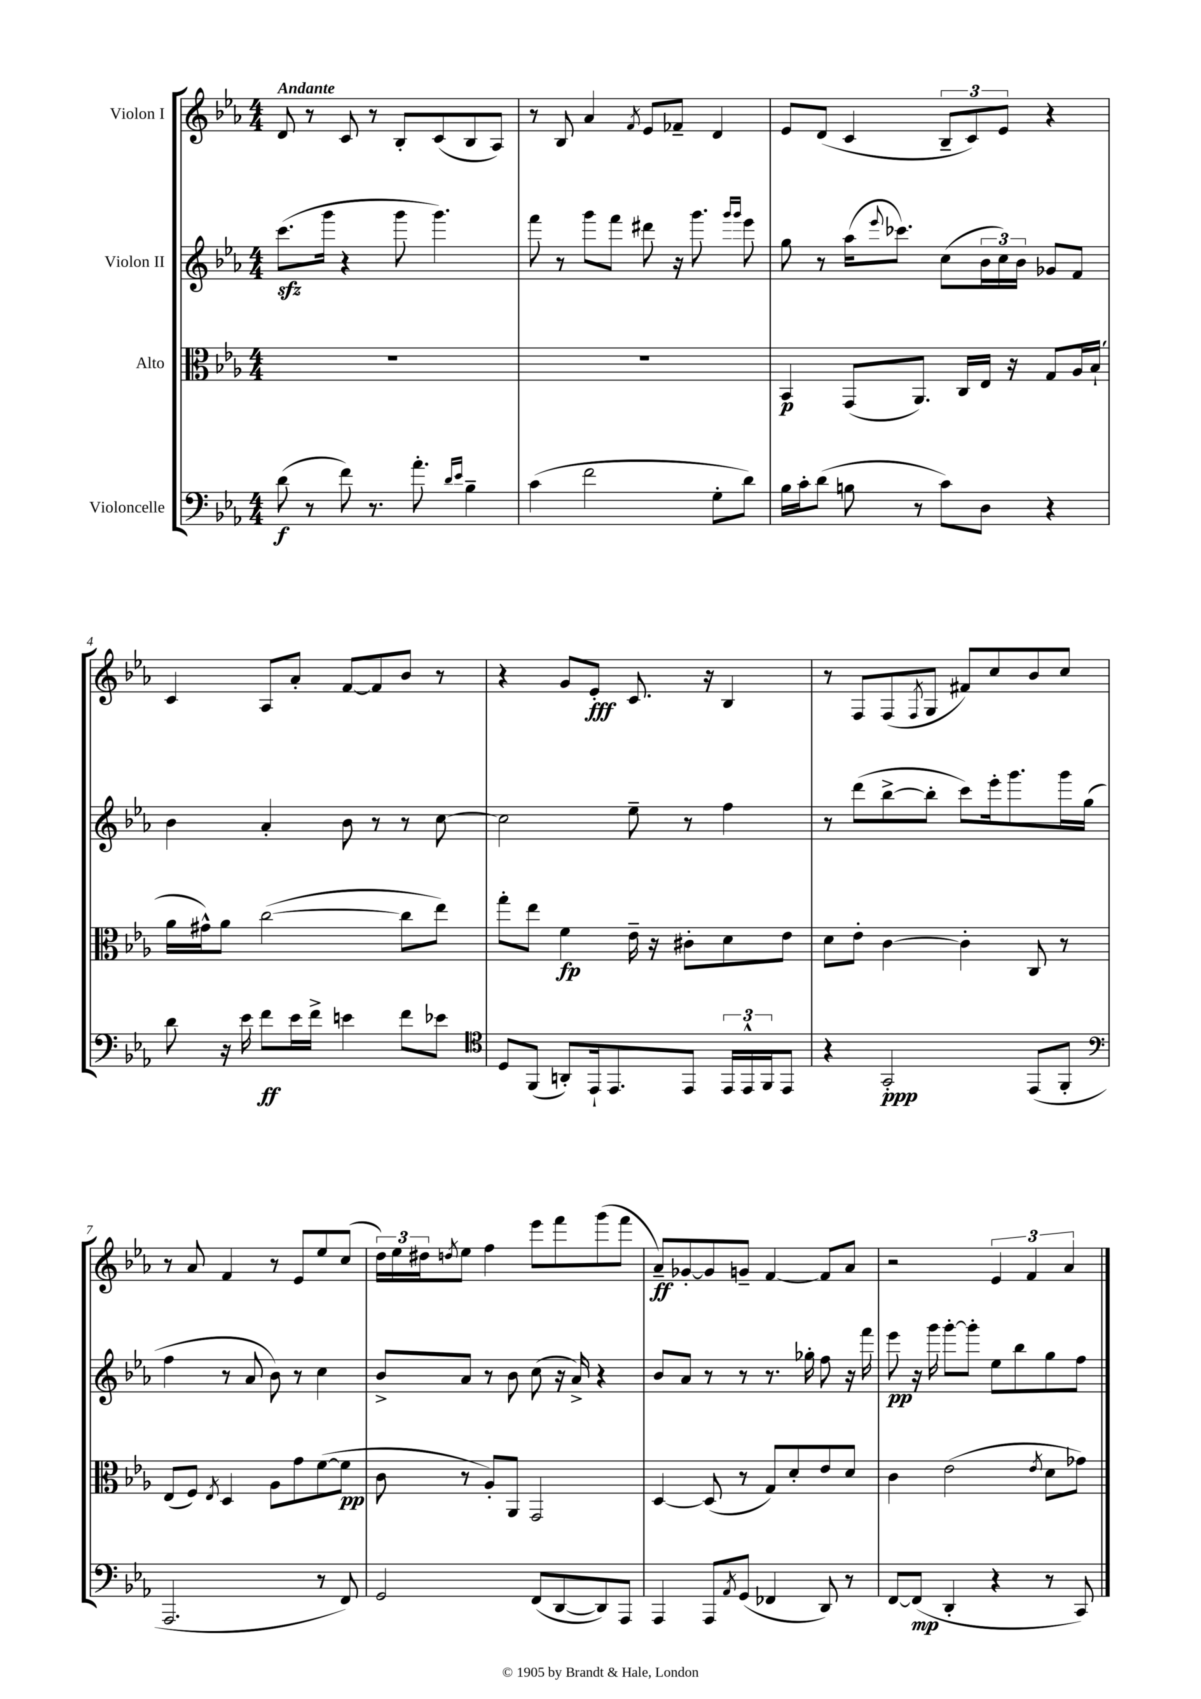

**kern	**dynam	**kern	**dynam	**kern	**dynam	**kern	**dynam
*part4	*part4	*part3	*part3	*part2	*part2	*part1	*part1
*staff4	*staff4	*staff3	*staff3	*staff2	*staff2	*staff1	*staff1
*I"Violoncelle	*	*I"Alto	*	*I"Violon II	*	*I"Violon I	*
*clefF4	*	*clefC3	*	*clefG2	*	*clefG2	*
*k[b-e-a-]	*	*k[b-e-a-]	*	*k[b-e-a-]	*	*k[b-e-a-]	*
*M4/4	*	*M4/4	*	*M4/4	*	*M4/4	*
=1	=1	=1	=1	=1	=1	=1	=1
!	!	!	!	!	!	!LO:TX:a:B:t=Andante	!
(8d\	f	1r	.	(8.ccczz\L	.	8d/	.
8r	.	.	.	.	.	8r	.
.	.	.	.	16ggg\Jk	.	.	.
8f\)	.	.	.	4r	.	8c/	.
8.r	.	.	.	.	.	8r	.
.	.	.	.	8ggg\	.	8B-'/L	.
8.a-'\	.	.	.	.	.	.	.
.	.	.	.	4.ggg\)	.	(8c/	.
16qqd/LL	.	.	.	.	.	.	.
16qqe-/JJ	.	.	.	.	.	.	.
4B-~\	.	.	.	.	.	8B-/	.
.	.	.	.	.	.	8A-/J)	.
=2	=2	=2	=2	=2	=2	=2	=2
(4c\	.	1r	.	8fff\	.	8r	.
.	.	.	.	8r	.	8B-/	.
2f\	.	.	.	8ggg\L	.	4a-/	.
.	.	.	.	8fff\J	.	.	.
.	.	.	.	.	.	8qf/	.
.	.	.	.	8ddd#X\	.	8e-/L	.
.	.	.	.	16r	.	8f-X~/J	.
.	.	.	.	8.ggg\	.	.	.
8G'\L	.	.	.	.	.	4d/	.
.	.	.	.	16qqggg/LL	.	.	.
.	.	.	.	16qqggg/JJ	.	.	.
8d\J)	.	.	.	8eee-\	.	.	.
=3	=3	=3	=3	=3	=3	=3	=3
16B-\LL	.	4BB-/	p	8gg\	.	8e-/L	.
16c'\J	.	.	.	.	.	.	.
(8d\J	.	.	.	8r	.	(8d/J	.
8Bn\	.	(8GG/L	.	(16aa-\KL	.	4c/	.
.	.	.	.	8qqeee-/	.	.	.
.	.	.	.	8.ccc-X\J)	.	.	.
8r	.	8.AA-/J)	.	.	.	.	.
8c\L)	.	.	.	(8cc\L	.	12B-~/L	.
.	.	16C/LL	.	.	.	.	.
.	.	.	.	.	.	12c/)	.
8D\J	.	16E-/JJ	.	24b-\L	.	.	.
.	.	.	.	24cc\)	.	12e-/J	.
.	.	16r	.	.	.	.	.
.	.	.	.	24b-\JJ	.	.	.
4r	.	8G/L	.	8g-X/L	.	4r	.
.	.	16A-/L	.	8f/J	.	.	.
.	.	(16B-`/JJ	.	.	.	.	.
!!LO:LB:g=z
=4	=4	=4	=4	=4	=4	=4	=4
8d\	.	16a-\LL	.	4b-\	.	4c/	.
.	.	16g#X^^\J)	.	.	.	.	.
16r	.	8a-\J	.	.	.	.	.
16e-\	.	.	.	.	.	.	.
8f\L	ff	([2cc\	.	4a-'/	.	8A-/L	.
16e-\L	.	.	.	.	.	8a-'/J	.
16f^\JJ	.	.	.	.	.	.	.
4en\	.	.	.	8b-\	.	[8f/L	.
.	.	.	.	8r	.	8f/]	.
8f\L	.	8cc\L]	.	8r	.	8b-/J	.
8e-X\J	.	8ee-\J)	.	[8cc\	.	8r	.
=5	=5	=5	=5	=5	=5	=5	=5
*clefC4	*	*	*	*	*	*	*
8D/L	.	8gg'\L	.	2cc\]	.	4r	.
(8FF/J	.	8ee-\J	.	.	.	.	.
8AAn'/L)	.	4f\	fp	.	.	8g/L	.
16EE-`/k	.	.	.	.	.	8e-'/J	fff
8.EE-/	.	.	.	.	.	.	.
.	.	16e-~\	.	8ee-~\	.	8.c/	.
.	.	16r	.	.	.	.	.
8EE-/J	.	8c#X'\L	.	8r	.	.	.
.	.	.	.	.	.	16r	.
24EE-/LL	.	8d\	.	4ff\	.	4B-/	.
24EE-^^/	.	.	.	.	.	.	.
24FF/J	.	.	.	.	.	.	.
8EE-/J	.	8e-\J	.	.	.	.	.
=6	=6	=6	=6	=6	=6	=6	=6
4r	.	8d\L	.	8r	.	8r	.
.	.	8e-'\J	.	(8ddd\L	.	8F/L	.
2GG'/	ppp	[4c\	.	[8bb-^\	.	(8F/	.
.	.	.	.	.	.	8qF/	.
.	.	.	.	8bb-'\J]	.	8G/J	.
.	.	4c'\]	.	8ccc\L)	.	8f#X/L)	.
.	.	.	.	16eee-'\k	.	8cc/	.
.	.	.	.	8.ggg\	.	.	.
(8EE-/L	.	8C/	.	.	.	8b-/	.
8FF'/J	.	8r	.	16ggg\L	.	8cc/J	.
.	.	.	.	(16gg\JJ	.	.	.
!!LO:LB:g=z
=7	=7	=7	=7	=7	=7	=7	=7
*clefF4	*	*	*	*	*	*	*
2.AAA-/	.	(8E-/L	.	4ff\	.	8r	.
.	.	8F/J)	.	.	.	8a-/	.
.	.	8qE-/	.	.	.	.	.
.	.	4D/	.	8r	.	4f/	.
.	.	.	.	8a-/	.	.	.
.	.	8A-\L	.	8b-\)	.	8r	.
.	.	8g\	.	8r	.	8e-/L	.
8r	.	([8f\	.	4cc\	.	8ee-/	.
8FF/)	.	8f\J]	pp	.	.	(8cc/J	.
=8	=8	=8	=8	=8	=8	=8	=8
2GG/	.	8c\	.	8b-^/L	.	24dd\LL)	.
.	.	.	.	.	.	24ee-\	.
.	.	.	.	.	.	24dd#X\J	.
.	.	.	.	.	.	8qddn/	.
.	.	8r	.	8a-/J	.	8ee-\J	.
.	.	8A-'/L)	.	8r	.	4ff\	.
.	.	8AA-/J	.	8b-\	.	.	.
(8FF/L	.	2GG/	.	(8cc\	.	8eee-\L	.
[8DD/	.	.	.	16r	.	8fff\	.
.	.	.	.	16a-^/)	.	.	.
8DD/])	.	.	.	4r	.	(8ggg\	.
8AAA-/J	.	.	.	.	.	8fff\J	.
=9	=9	=9	=9	=9	=9	=9	=9
4AAA-/	.	[4D/	.	8b-/L	.	8a-~/L)	ff
.	.	.	.	8a-/J	.	[8g-X'/	.
8AAA-/L	.	(8D/]	.	8r	.	8g-/]	.
8qAA-/	.	.	.	.	.	.	.
(8GG/J	.	8r	.	8r	.	8gn~/J	.
4FF-X/	.	8G/L)	.	8.r	.	[4f/	.
.	.	8d'/	.	.	.	.	.
.	.	.	.	16gg-X'\	.	.	.
8DD/)	.	8e-/	.	8ff\	.	8f/L]	.
8r	.	8d/J	.	16r	.	8a-/J	.
.	.	.	.	16fff\	.	.	.
=10	=10	=10	=10	=10	=10	=10	=10
[8FF/L	.	4c\	.	8eee-\	pp	2r	.
(8FF/J]	mp	.	.	16r	.	.	.
.	.	.	.	16ggg\	.	.	.
4DD'/	.	(2e-\	.	[8ggg'\L	.	.	.
.	.	.	.	8ggg'\J]	.	.	.
4r	.	.	.	8ee-\L	.	6e-/	.
.	.	.	.	8bb-\	.	.	.
.	.	.	.	.	.	6f/	.
.	.	8qe-/	.	.	.	.	.
8r	.	8d\L	.	8gg\	.	.	.
.	.	.	.	.	.	6a-/	.
8CC/)	.	8g-X\J)	.	8ff\J	.	.	.
==	==	==	==	==	==	==	==
*-	*-	*-	*-	*-	*-	*-	*-
